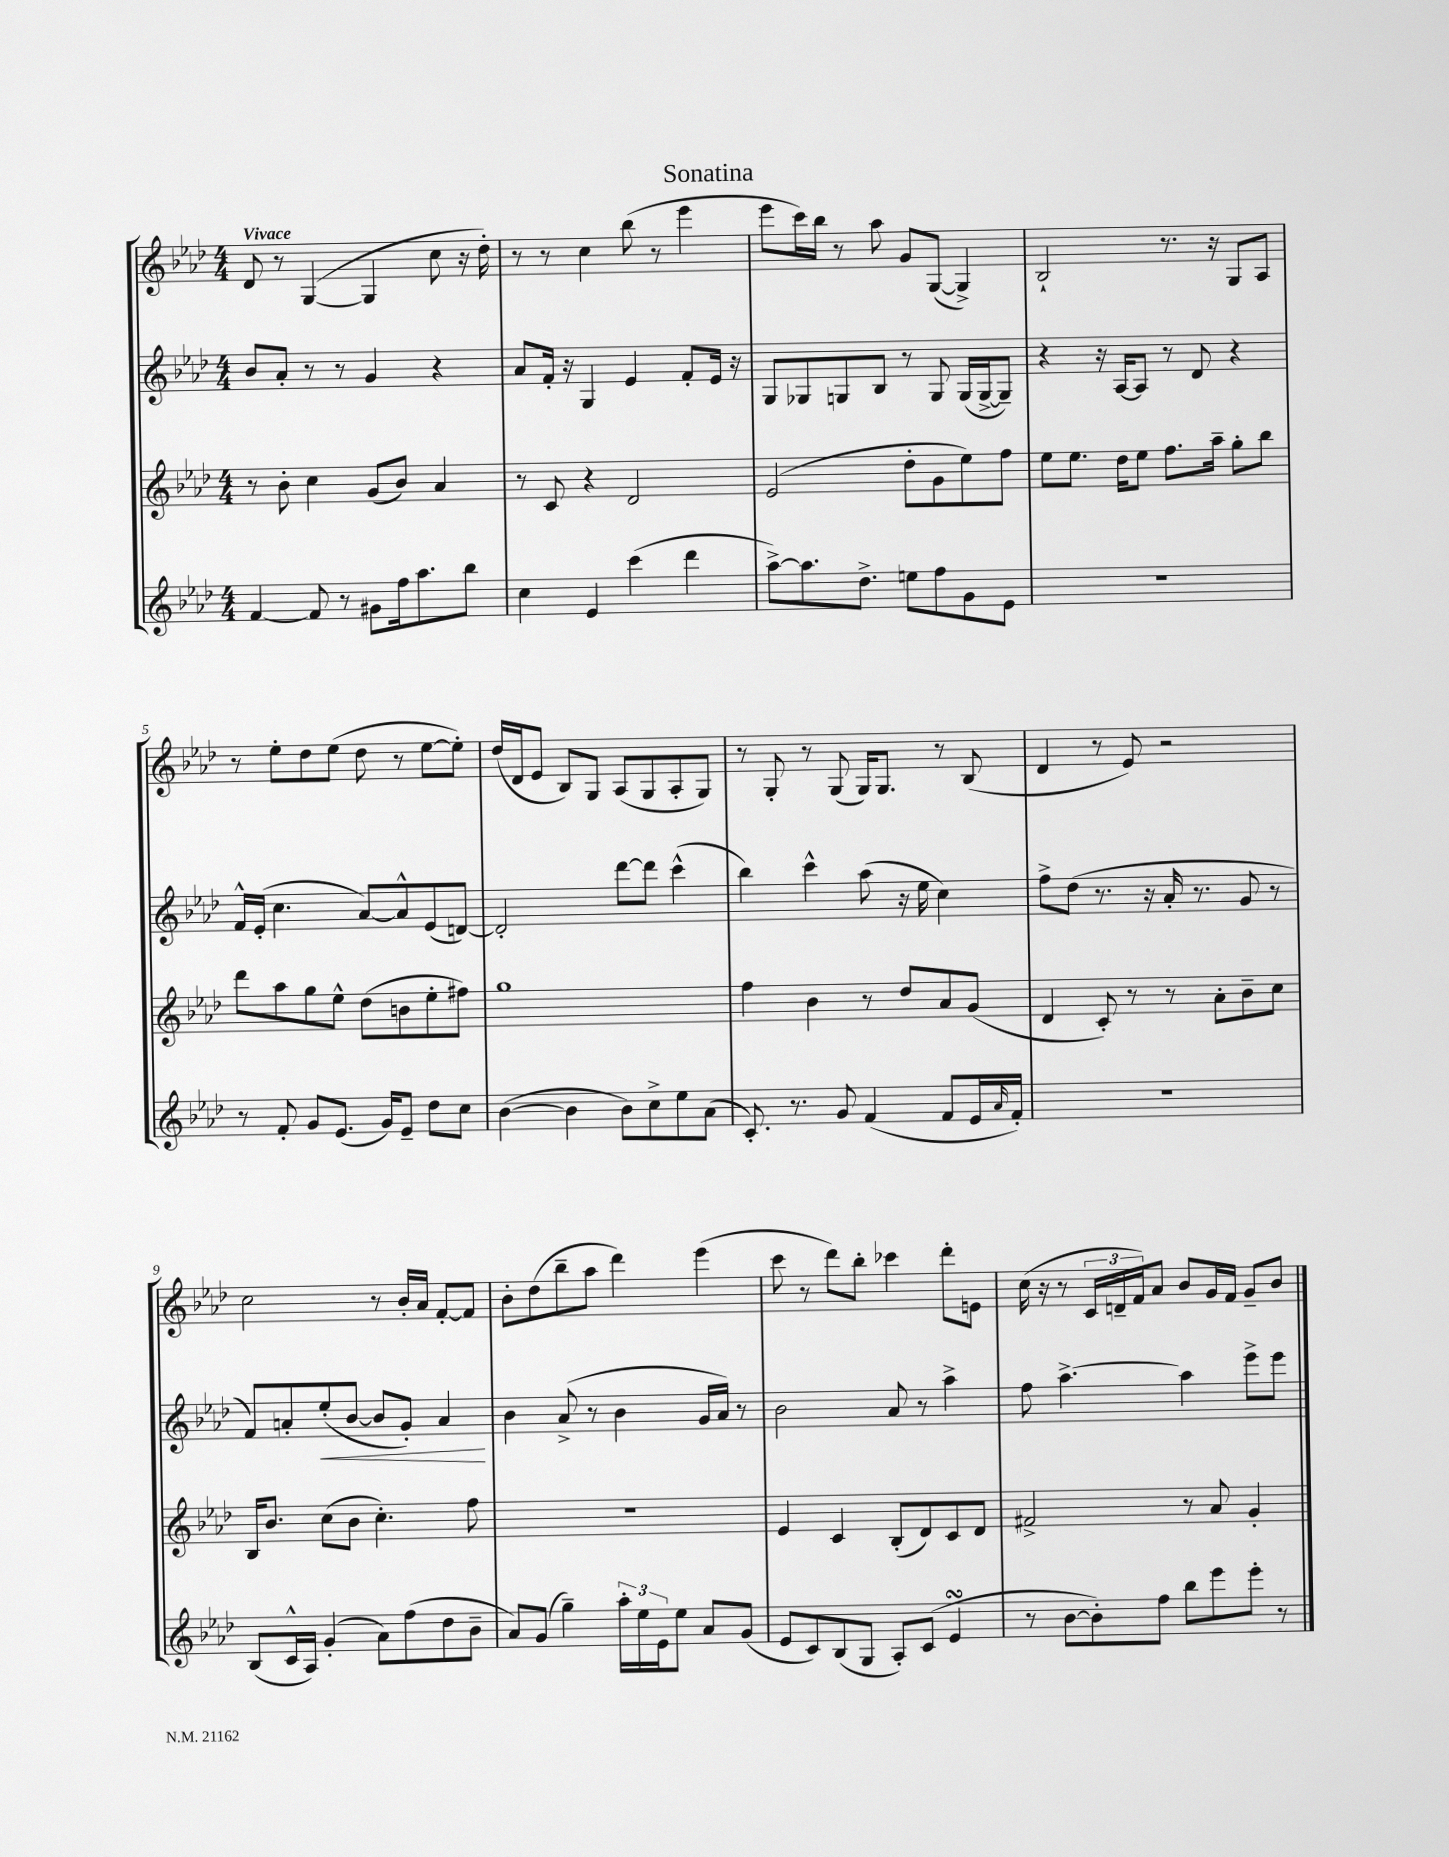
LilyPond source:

\header { title = "Sonatina" }
<<
\new StaffGroup <<
\new Staff = "s0" {
    \clef treble \key aes \major \numericTimeSignature \time 4/4 \tempo "Vivace"
    des'8 r8 g4~( g4 c''8 r16 des''16-.) |
    r8 r8 c''4 bes''8( r8 ees'''4 |
    ees'''8 c'''16) bes''16 r8 aes''8 g'8 g8~( g4->) |
    bes2-! r8. r16 g8 aes8 |
    r8 ees''8-. des''8 ees''8( des''8 r8 ees''8~ ees''8-.) |
    des''16( des'16 ees'8 bes8) g8 aes8( g8 aes8-. g8) |
    r8 g8-. r8 g8( g16) g8. r8 bes8( |
    des'4 r8 ees'8) r2 |
    c''2 r8 bes'16-. aes'16 f'8~-. f'8 |
    bes'8-. des''8( bes''8-- aes''8 des'''4) ees'''4( |
    c'''8 r8 des'''8) bes''8-. ces'''4 des'''8-. e'8 |
    c''16( r16 r8 \tuplet 3/2 { c'16 d'16-- f'16) } aes'8 bes'8 g'16 f'16 g'8-- bes'8 \bar "|." |
}
\new Staff = "s1" {
    \clef treble \key aes \major \numericTimeSignature \time 4/4
    bes'8 aes'8-. r8 r8 g'4 r4 |
    aes'8 f'16-. r16 g4 ees'4 f'8-. ees'16 r16 |
    g8 ges8 g8 bes8 r8 g8 g16( g16~-> g8--) |
    r4 r16 aes16~ aes8 r8 des'8 r4 |
    f'16-^ ees'16-.( c''4. aes'8~) aes'8-^ ees'8( d'8~) |
    d'2-. des'''8~ des'''8 c'''4-^( |
    bes''4) c'''4-^ aes''8( r16 ees''16 c''4) |
    f''8-> des''8( r8. r16 aes'16-. r8. g'8 r8 |
    f'8) a'8-. ees''8-.\<( bes'8~ bes'8 g'8-.) a'4\! |
    bes'4 aes'8->( r8 bes'4 g'16 aes'16) r8 |
    bes'2 aes'8 r8 aes''4-> |
    f''8 aes''4.~-> aes''4 ees'''8-> ees'''8 \bar "|." |
}
\new Staff = "s2" {
    \clef treble \key aes \major \numericTimeSignature \time 4/4
    r8 bes'8-. c''4 g'8( bes'8) aes'4 |
    r8 c'8 r4 des'2 |
    ees'2( des''8-. g'8 ees''8) f''8 |
    ees''8 ees''8. des''16 ees''8 f''8. aes''16-- g''8-. bes''8 |
    des'''8 aes''8 g''8 ees''8-^ des''8( b'8 ees''8-. fis''8) |
    g''1 |
    f''4 bes'4 r8 des''8 aes'8 g'8( |
    des'4 c'8-.) r8 r8 aes'8-. bes'8-- c''8 |
    bes16 bes'8. c''8( bes'8 c''4.-.) f''8 |
    R1 |
    ees'4 c'4 bes8-.( des'8) c'8 des'8 |
    fis'2-> r8 aes'8 g'4-. \bar "|." |
}
\new Staff = "s3" {
    \clef treble \key aes \major \numericTimeSignature \time 4/4
    f'4~ f'8 r8 gis'8 f''16 aes''8. bes''8 |
    c''4 ees'4 c'''4( des'''4 |
    aes''8~->) aes''8. des''8.-> e''8 f''8 g'8 ees'8 |
    R1 |
    r8 f'8-. g'8 ees'8.( g'16) ees'8-- des''8 c''8 |
    bes'4~( bes'4 bes'8) c''8-> ees''8 aes'8( |
    c'8.-.) r8. g'8 f'4( f'8 ees'16 \grace { aes'16 } f'16-.) |
    R1 |
    bes8( c'16-^ aes16) g'4-.( aes'8) f''8( des''8 bes'8-- |
    aes'8) g'8( g''4--) \tuplet 3/2 { aes''16-. ees''16 ees'16 } ees''8 aes'8 g'8( |
    ees'8 c'8) bes8( g8 aes8-.) c'8( ees'4\turn |
    r8 bes'8~ bes'8-.) f''8 bes''8 ees'''8 ees'''8-. r8 \bar "|." |
}
>>
>>
